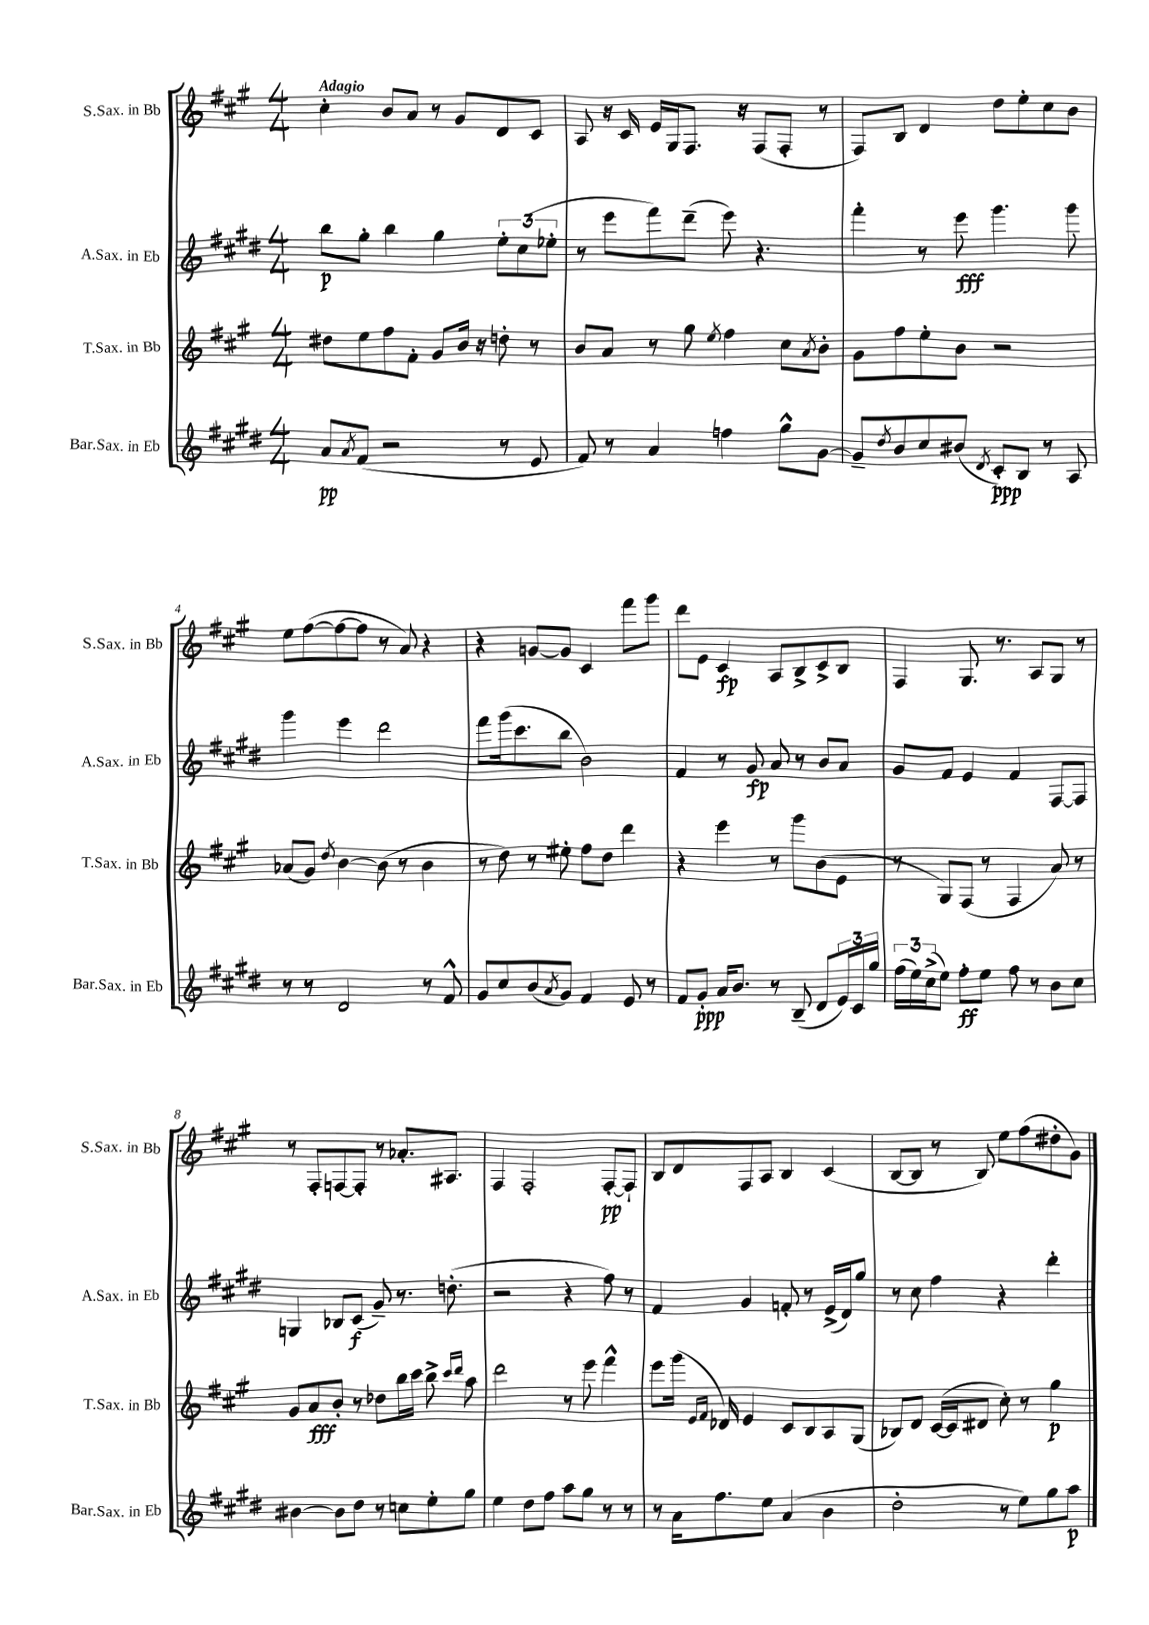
<<
\new StaffGroup <<
\new Staff = "s0" \with { instrumentName = "S.Sax. in Bb" shortInstrumentName = "S.Sax. in Bb" } {
    \clef treble \key a \major \numericTimeSignature \time 4/4 \tempo "Adagio"
    cis''4-. b'8 a'8 r8 gis'8 d'8 cis'8 |
    a8 r16 cis'16 e'16 gis16 fis8. r16 fis8( fis8-. r8 |
    fis8) b8 d'4 d''8 e''8-. cis''8 b'8 |
    e''8 fis''8~( fis''8~ fis''8 r8 a'8) r4 |
    r4 g'8~ g'8 cis'4 fis'''8 gis'''8 |
    d'''8 e'8 cis'4\fp a8 b8-> cis'8-> b8 |
    fis4 gis8. r8. a8 gis8 r8 |
    r8 fis8-. f8~ f8-. r8 aes'8.-. ais8. |
    fis4 fis2-. fis8~-.\pp fis8-! |
    b8 d'8 fis8 a8 b4 cis'4( |
    b8~ b8 r8 b8) e''8 fis''8( dis''8-. gis'8) \bar "|." |
}
\new Staff = "s1" \with { instrumentName = "A.Sax. in Eb" shortInstrumentName = "A.Sax. in Eb" } {
    \clef treble \key e \major \numericTimeSignature \time 4/4
    b''8\p gis''8-. b''4 gis''4 \tuplet 3/2 { e''8-. cis''8( ees''8-. } |
    r8 e'''8 fis'''8) dis'''8--( e'''8) r4. |
    fis'''4-. r8 e'''8\fff gis'''4. gis'''8 |
    gis'''4 e'''4 dis'''2 |
    fis'''8 gis'''16( cis'''8. b''8 b'2) |
    fis'4 r8 gis'8\fp a'8 r8 b'8 a'8 |
    gis'8 fis'8 e'4 fis'4 fis8~ fis8 |
    g4 bes8 cis'8\f( gis'8--) r8. d''8.-.( |
    r2 r4 fis''8) r8 |
    fis'4 gis'4 f'8-. r8 e'16->( dis'16) gis''8 |
    r8 cis''8 fis''4 r4 dis'''4-. \bar "|." |
}
\new Staff = "s2" \with { instrumentName = "T.Sax. in Bb" shortInstrumentName = "T.Sax. in Bb" } {
    \clef treble \key a \major \numericTimeSignature \time 4/4
    dis''8 e''8 fis''8 fis'8-. gis'8 b'16 r16 d''8-. r8 |
    b'8 a'8 r8 gis''8 \acciaccatura { e''8 } fis''4 cis''8 \acciaccatura { a'8 } b'8-. |
    gis'8 fis''8 e''8-. b'8 r2 |
    aes'8( gis'8) \acciaccatura { d''8 } b'4~ b'8( r8 b'4 |
    r8 d''8) r8 eis''8-. fis''8 d''8 d'''4 |
    r4 e'''4 r8 gis'''8 b'8( e'8 |
    r8 gis8) fis8( r8 fis4 a'8) r8 |
    gis'8 a'8\fff b'8-. r8 des''8 b''16 cis'''16 b''8-> \grace { cis'''16 d'''16 } a''8 |
    d'''2 r8 e'''8 fis'''4-^ |
    e'''8 gis'''16( \grace { e'16 fis'16 } des'16) e'4 cis'8 b8 a8 gis8( |
    bes8) d'8 cis'16~( cis'16 dis'8 cis''8-.) r8 gis''4\p \bar "|." |
}
\new Staff = "s3" \with { instrumentName = "Bar.Sax. in Eb" shortInstrumentName = "Bar.Sax. in Eb" } {
    \clef treble \key e \major \numericTimeSignature \time 4/4
    a'8\pp \acciaccatura { a'8 } fis'8( r2 r8 e'8 |
    fis'8) r8 a'4 f''4 gis''8-^ gis'8~ |
    gis'8-- \acciaccatura { dis''8 } b'8 cis''8 bis'8( \acciaccatura { dis'8 } cis'8-.\ppp) b8 r8 a8 |
    r8 r8 dis'2 r8 fis'8-^ |
    gis'8 cis''8 b'8( \acciaccatura { a'8 } gis'8) fis'4 e'8 r8 |
    fis'8 gis'8-.\ppp a'16 b'8. r8 b8--( dis'8 \tuplet 3/2 { e'16) cis'16 gis''16 } |
    \tuplet 3/2 { fis''16( e''16) cis''16->( } e''8) fis''8-.\ff e''8 fis''8 r8 b'8 cis''8 |
    bis'4~ bis'8 dis''8 r8 c''8 e''8-. gis''8 |
    e''4 dis''8 fis''8 a''8 gis''8 r8 r8 |
    r8 a'16 fis''8. e''8 a'4( b'4 |
    dis''2-. r8 e''8) gis''8 a''8\p \bar "|." |
}
>>
>>
